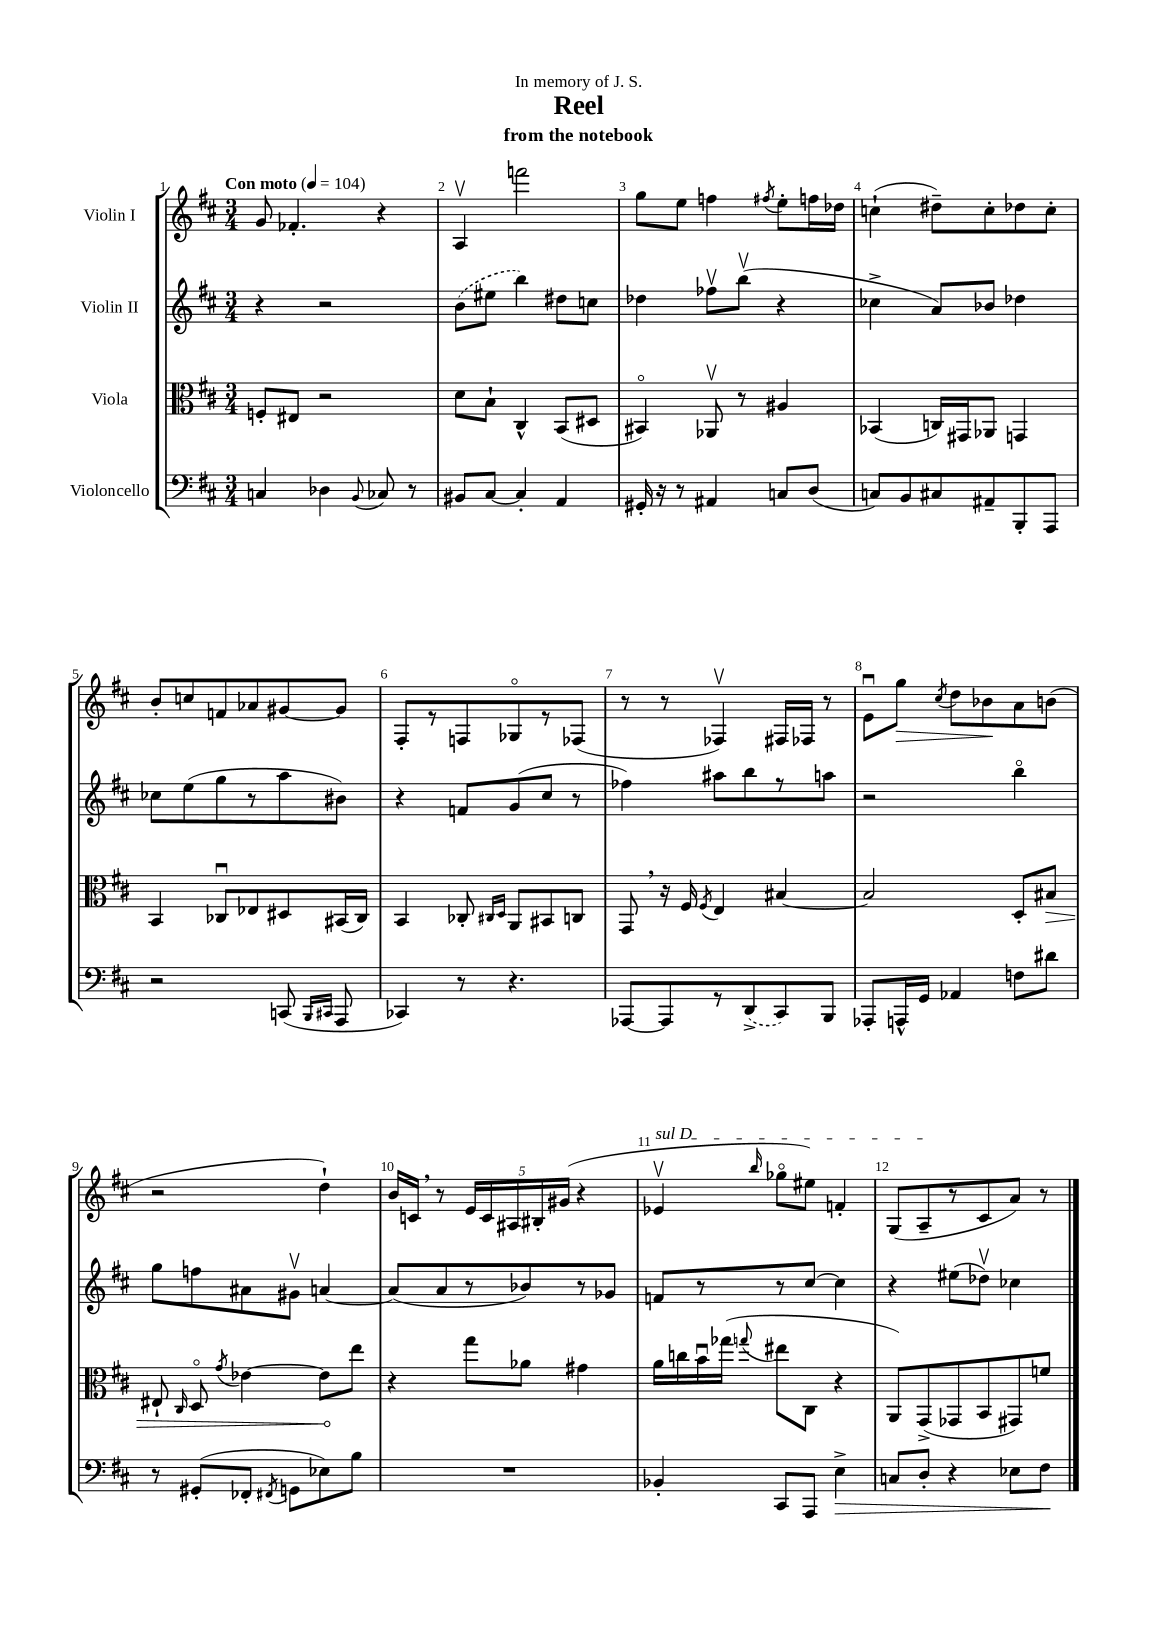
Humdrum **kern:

**kern	**kern	**kern	**kern
*staff4	*staff3	*staff2	*staff1
*clefF4	*clefC3	*clefG2	*clefG2
*k[f#c#]	*k[f#c#]	*k[f#c#]	*k[f#c#]
*M3/4	*M3/4	*M3/4	*M3/4
*MM104	*MM104	*MM104	*MM104
4C	8F'	4r	8g
.	8E#	.	4.f-'
4D-	2r	2r	.
8qqBB	.	.	.
8C-	.	.	4r
8r	.	.	.
=	=	=	=
8BB#	8d	(8b	4Av
[8C#	8B`	8ee#	.
4C#']	4C#^^	4bb)	2fff
4AA	(8BB	8dd#	.
.	8D#	8cc	.
=	=	=	=
16GG#'	4BB#o)	4dd-	8gg
16r	.	.	.
8r	.	.	8ee
4AA#	8AA-v	8ff-v	4ff
.	8r	(8bbv	.
.	.	.	8qff#
8C	4A#	4r	8ee'
(8D	.	.	16ff
.	.	.	16dd-
=	=	=	=
8C)	(4BB-	4cc-^	(4cc`
8BB	.	.	.
8C#	16C)	8a)	8dd#~)
.	16GG#	.	.
8AA#~	8AA-	8b-	8cc'
8BBB'	4GG	4dd-	8dd-
8AAA	.	.	8cc'
=	=	=	=
2r	4BB	8cc-	8b'
.	.	(8ee	8cc
.	8C-u	8gg	8f
.	8E-	8r	8a-
(8CC	8D#	8aa	[8g#
16qqBBB	.	.	.
16qqCC#	.	.	.
8AAA	(16BB#	8b#)	8g#]
.	16C-)	.	.
=	=	=	=
4CC-)	4BB	4r	8F#'
.	.	.	8r
8r	8C-'	8f	8F
.	16qqC#	.	.
.	16qqD	.	.
4.r	8AA	(8g	8G-o
.	8BB#	8cc#	8r
.	8C	8r	(8F-
=	=	=	=
[8AAA-	8GG	4ff-)	8r
8AAA-]	16r	.	8r
.	16F#	.	.
.	8qF#	.	.
8r	4E	8aa#	4F-v)
(8DD^	.	8bb	.
8CC#)	[4B#	8r	16F#
.	.	.	16F-
8BBB	.	8aa	8r
=	=	=	=
8AAA-'	2B#]	2r	8eu
16AAA^^	.	.	8gg
16GG	.	.	.
.	.	.	8qcc#
4AA-	.	.	8dd
.	.	.	8b-
8F	8D'	4bbo	8a
8d#	8B#	.	(8b
=	=	=	=
8r	8E#`	8gg	2r
.	16qqC#	.	.
(8GG#'	8Do	8ff	.
.	8qg	.	.
8FF-'	[4e-	8a#	.
8qFF#	.	.	.
8GG	.	8g#v	.
8E-)	8e-]	[4a	4dd`)
8B	8ee	.	.
=	=	=	=
2.r	4r	(8a]	16b
.	.	.	16c
.	.	8a	8r
.	8gg	8r	20e
.	.	.	20c
.	.	.	20A#
.	8a-	8b-)	.
.	.	.	20B#'
.	.	.	(20g#
.	4g#	8r	4r
.	.	8g-	.
=	=	=	=
4BB-'	16a	8f	4e-v
.	16cc	.	.
.	16bu	8r	.
.	(16gg-	.	.
.	8qqgg	.	16qqbb
8CC#	8ee#	8r	8gg-o
8AAA	8C#	[8cc#	8ee#)
4E^	4r	4cc#]	4f'
=	=	=	=
8C	8AA)	4r	(8G
8D'	(8GG^	.	8A~
4r	8GG-	(8ee#	8r
.	8BB	8dd-v)	8c#
8E-	8GG#)	4cc-	8a)
8F#	8f	.	8r
==	==	==	==
*-	*-	*-	*-
